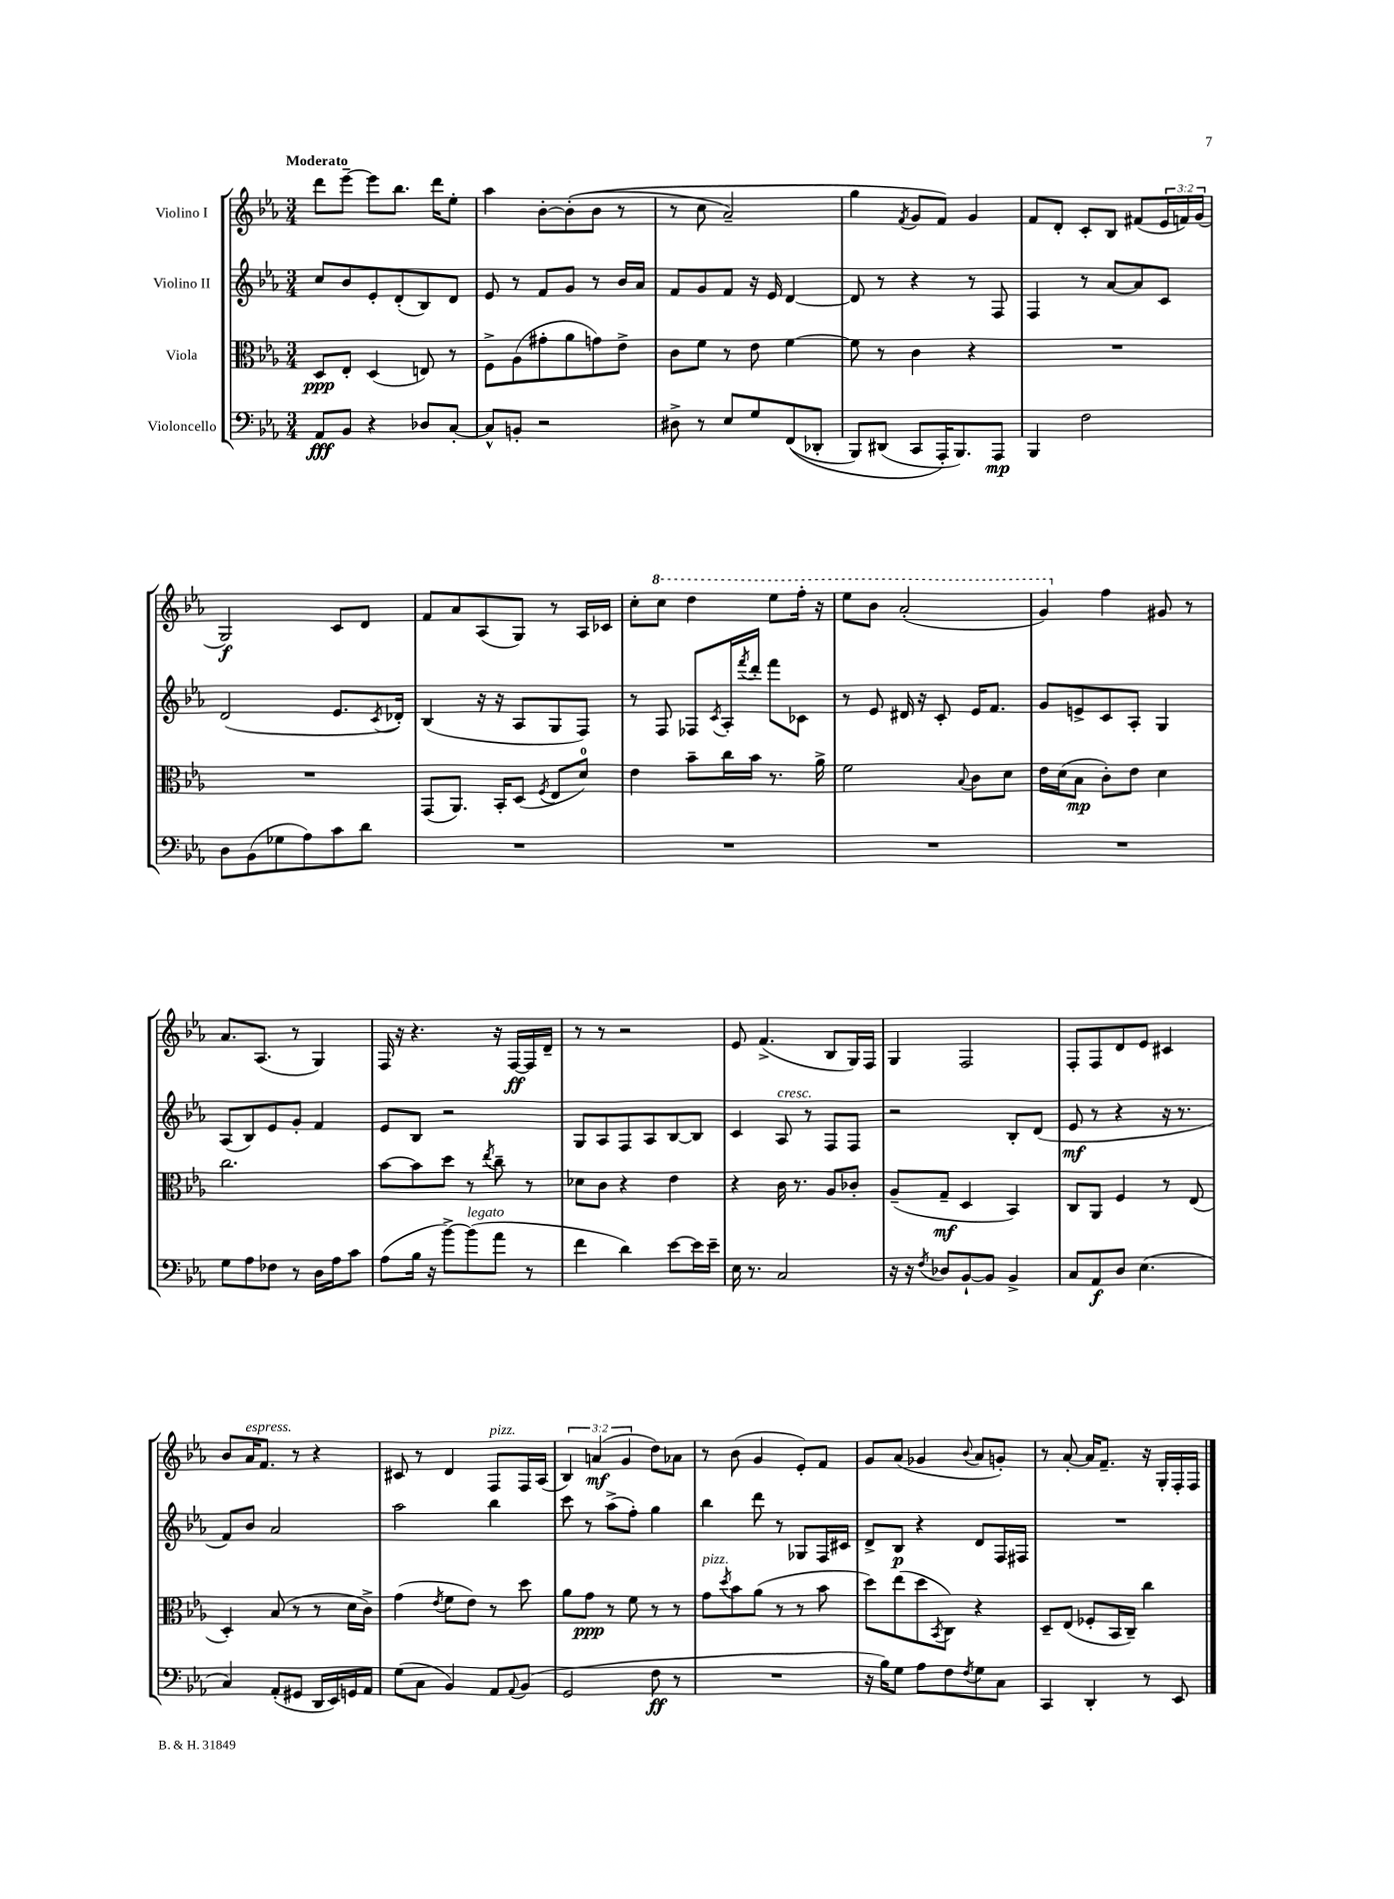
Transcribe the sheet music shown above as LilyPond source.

<<
\new StaffGroup <<
\new Staff = "s0" \with { instrumentName = "Violino I" } {
    \clef treble \key ees \major \numericTimeSignature \time 3/4 \override Staff.TupletNumber.text = #tuplet-number::calc-fraction-text \tempo "Moderato"
    d'''8 ees'''8~-- ees'''8 bes''8. d'''16 ees''8-. |
    aes''4 bes'8~-. bes'8-.(\( bes'8 r8 |
    r8 c''8 aes'2--) |
    g''4 \acciaccatura { f'8 } g'8 f'8\) g'4 |
    f'8 d'8-. c'8-. bes8 fis'8( \tuplet 3/2 { ees'16 f'16) g'16( } |
    g2\f) c'8 d'8 |
    f'8 aes'8 aes8( g8) r8 aes16 ces'16 |
    c''8-. \ottava #1 c'''8 d'''4 ees'''8 f'''16-. r16 |
    ees'''8 bes''8 aes''2-.( |
    g''4) \ottava #0 f''4 gis'8 r8 |
    aes'8. aes8.( r8 g4) |
    f16 r16 r4. r16 f16~\ff f16 d'16-- |
    r8 r8 r2 |
    ees'8 f'4.->( bes8 g16) f16 |
    g4 f2 |
    f8-. f8 d'8 ees'8 cis'4 |
    bes'8 aes'16^\markup { \italic "espress." } f'8. r8 r4 |
    cis'8 r8 d'4 f8^\markup { \italic "pizz." } f16 aes16( |
    \tuplet 3/2 { bes4) a'4\mf( g'4 } d''8) aes'8 |
    r8 bes'8( g'4 ees'8-.) f'8 |
    g'8 aes'8( ges'4 \appoggiatura { bes'8 } aes'8 g'8-.) |
    r8 aes'8~-. aes'16 f'8.-- r16 g16-. f16-. f16 \bar "|." |
}
\new Staff = "s1" \with { instrumentName = "Violino II" } {
    \clef treble \key ees \major \numericTimeSignature \time 3/4
    c''8 bes'8 ees'8-. d'8-.( bes8) d'8 |
    ees'8 r8 f'8 g'8 r8 bes'16 aes'16 |
    f'8 g'8 f'8 r16 ees'16 d'4~ |
    d'8 r8 r4 r8 f8 |
    f4 r8 aes'8~ aes'8 c'8 |
    d'2( ees'8. \acciaccatura { c'8 } des'16-.) |
    bes4( r16 r16 aes8 g8 f8) |
    r8 f8 fes8 \acciaccatura { c'8 } aes16-. \acciaccatura { f'''8 } d'''16-. f'''8 ces'8 |
    r8 ees'8 dis'16 r16 c'8-. ees'16 f'8. |
    g'8 e'8-> c'8 aes8-. g4 |
    aes8( bes8) ees'8 g'8-. f'4 |
    ees'8 bes8 r2 |
    g8 aes8 f8 aes8 bes8~ bes8 |
    c'4 aes8^\markup { \italic "cresc." } r8 f8 f8 |
    r2 bes8-. d'8( |
    ees'8\mf r8 r4 r16 r8. |
    f'8) bes'8 aes'2 |
    aes''2 bes''4 |
    c'''8 r8 aes''8->( f''8-.) g''4 |
    bes''4 d'''8 r8 ges8 f16 cis'16 |
    d'8-> bes8\p r4 d'8 f16 fis16 |
    R2. \bar "|." |
}
\new Staff = "s2" \with { instrumentName = "Viola" } {
    \clef alto \key ees \major \numericTimeSignature \time 3/4
    d8\ppp ees8-. d4( e8) r8 |
    f8-> aes8( gis'8-. aes'8 g'8) ees'8-> |
    c'8 f'8 r8 ees'8 f'4~ |
    f'8 r8 c'4 r4 |
    R2. |
    R2. |
    g,8( aes,8.) bes,16-. d8( \acciaccatura { f8 } ees8 d'8-0) |
    ees'4 bes'8-- c''16 bes'16 r8. aes'16-> |
    f'2 \appoggiatura { bes8 } c'8 d'8 |
    ees'16 d'16( bes8\mp c'8-.) ees'8 d'4 |
    c''2. |
    bes'8~ bes'8 d''8 r8 \acciaccatura { ees''8 } c''8-- r8 |
    des'8 c'8 r4 ees'4 |
    r4 c'16 r8. aes8 ces'8-. |
    aes8--( g8--\mf d4 bes,4) |
    c8 aes,8 f4 r8 ees8( |
    d4-.) bes8( r8 r8 d'16 c'16->) |
    g'4( \acciaccatura { ees'8 } f'8 ees'8) r8 d''8 |
    aes'8 g'8\ppp r8 f'8 r8 r8 |
    g'8^\markup { \italic "pizz." } \acciaccatura { d''8 } bes'8 aes'8( r8 r8 bes'8 |
    d''8) ees''8( d''8 \acciaccatura { bes,8 } c8) r4 |
    d8-- ees8( fes8-. bes,16 c16--) c''4 \bar "|." |
}
\new Staff = "s3" \with { instrumentName = "Violoncello" } {
    \clef bass \key ees \major \numericTimeSignature \time 3/4
    aes,8\fff bes,8 r4 des8 c8~-. |
    c8-^ b,8-. r2 |
    dis8-> r8 ees8 g8 f,8(\( des,8-. |
    bes,,8) dis,8( c,8 aes,,16-.\) bes,,8.) aes,,8\mp |
    bes,,4 f2 |
    d8 bes,8( ges8 aes8) c'8 d'8 |
    R2. |
    R2. |
    R2. |
    R2. |
    g8 aes8 fes8 r8 d16 aes16 c'8 |
    aes8( bes16 r16 bes'8~->) bes'8^\markup { \italic "legato" }( aes'8 r8 |
    f'4 d'4) ees'8~ ees'16 ees'16-- |
    ees16 r8. c2 |
    r16 r16 \acciaccatura { f8 } des8 bes,8~-! bes,8 bes,4-> |
    c8 aes,8\f d8 ees4.( |
    c4) aes,8-.( gis,8 d,16 ees,16) g,16 aes,16 |
    g8( c8 bes,4) aes,8 \appoggiatura { aes,8 } bes,8( |
    g,2 f8\ff r8 |
    R2. |
    r16 bes16) g8 aes8 f8 \acciaccatura { f8 } g8 c8 |
    c,4 d,4-. r8 ees,8 \bar "|." |
}
>>
>>
\layout { \context { \Score \remove "Bar_number_engraver" } }
